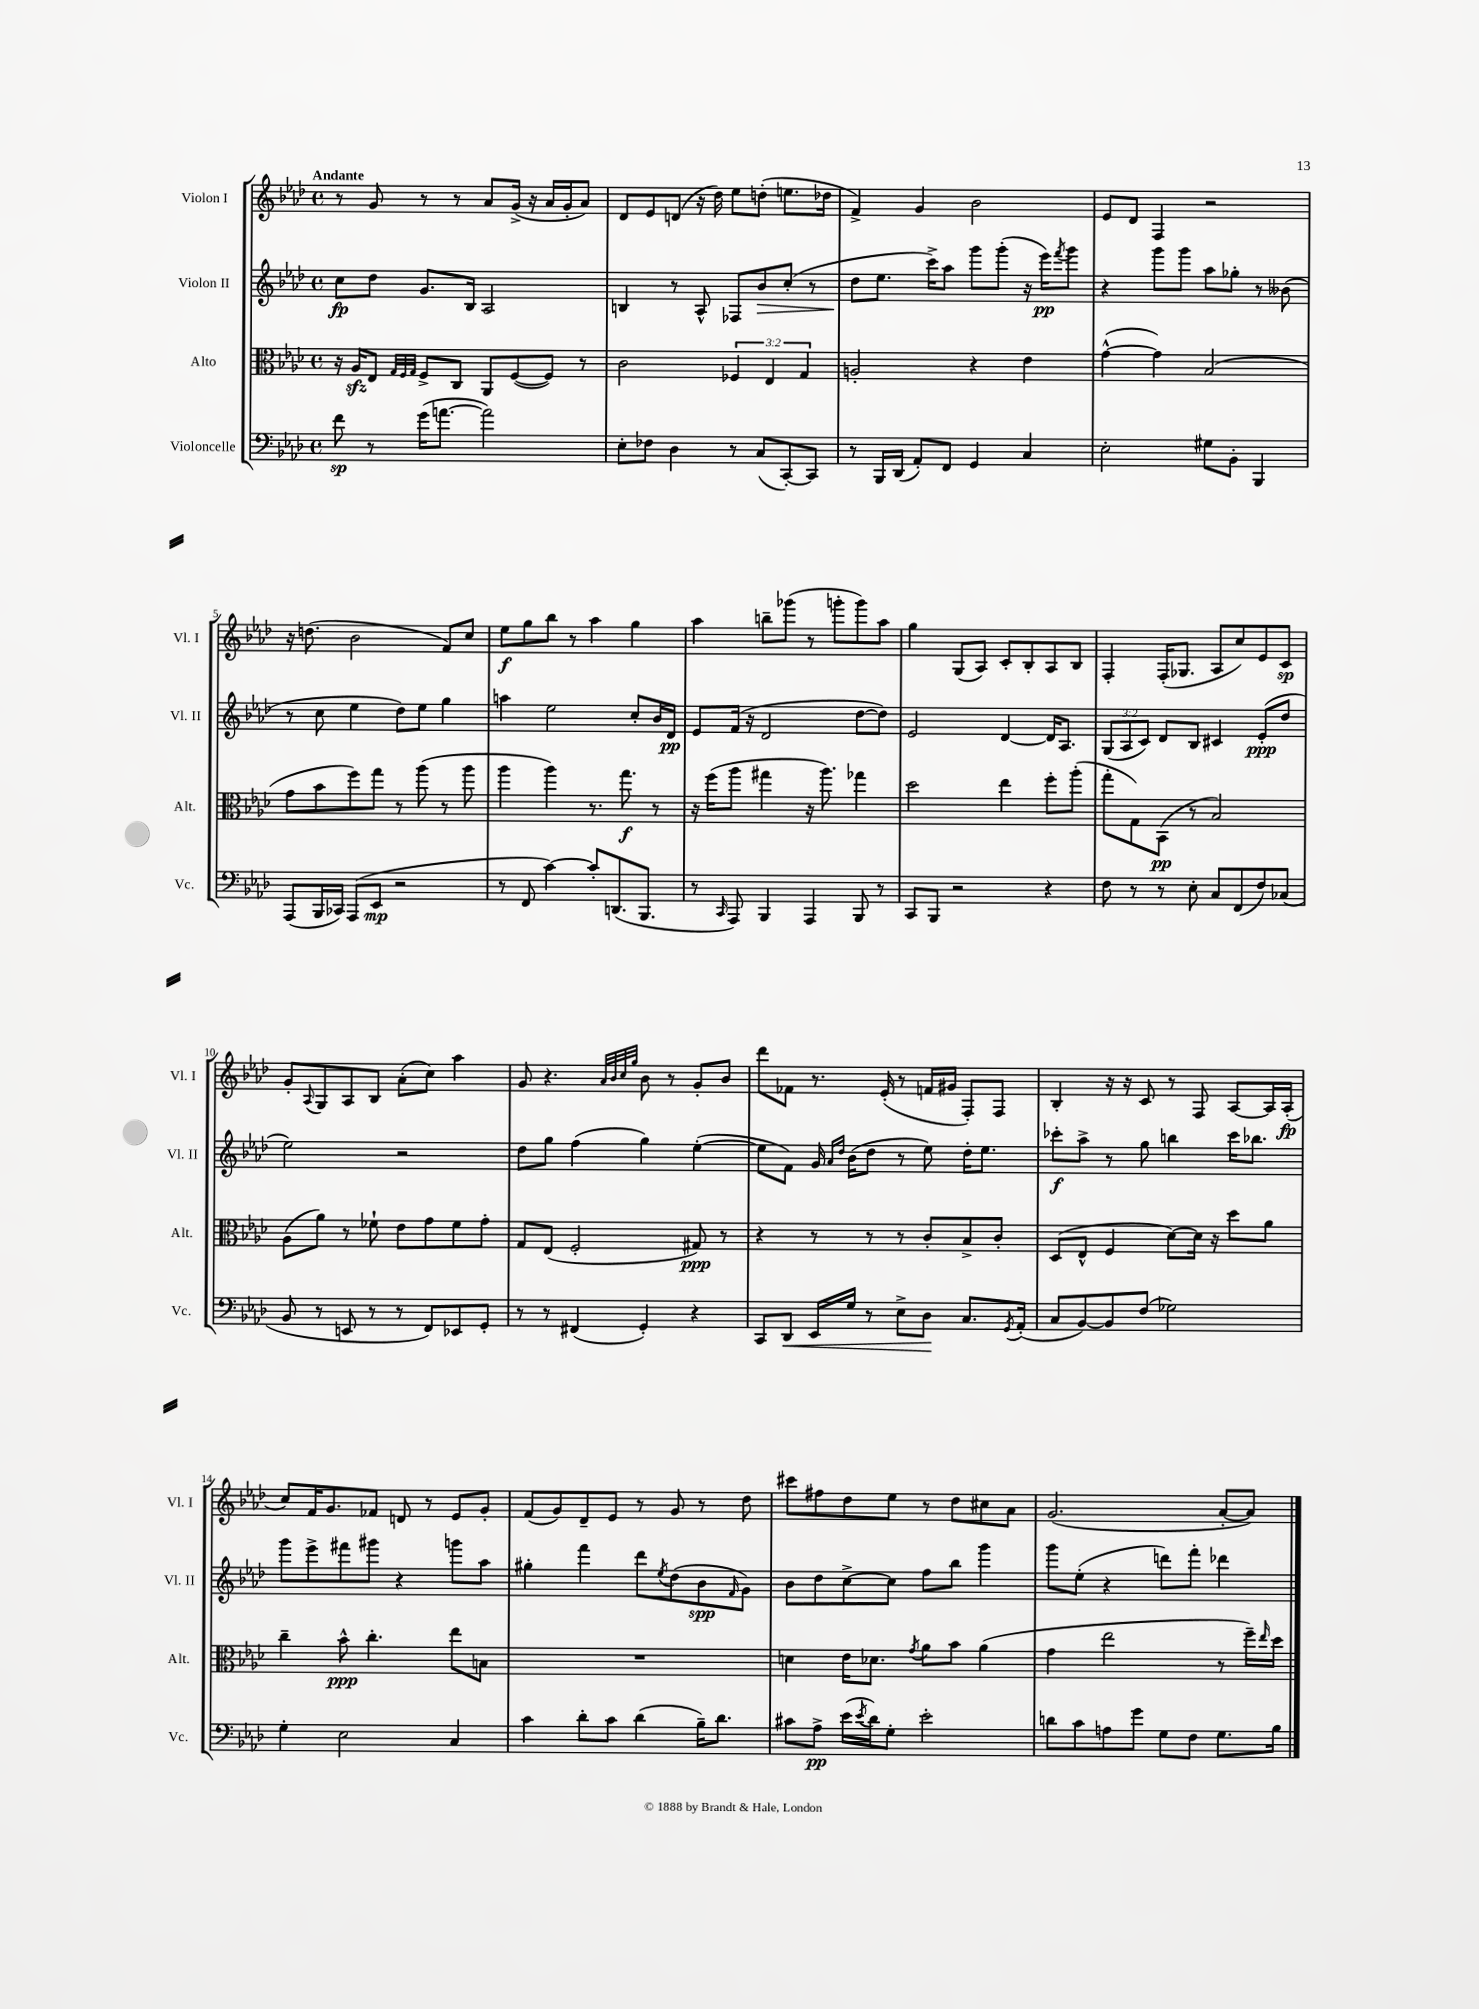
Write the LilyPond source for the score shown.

<<
\new StaffGroup <<
\new Staff = "s0" \with { instrumentName = "Violon I" shortInstrumentName = "Vl. I" } {
    \clef treble \key aes \major \defaultTimeSignature \time 4/4 \tempo "Andante"
    r8 g'8 r8 r8 aes'8 g'16->( r16 aes'16 g'16-. aes'8) |
    des'8 ees'8 d'8( r16 des''16) ees''8 d''8-.( e''8. des''16 |
    f'4->) g'4 bes'2 |
    ees'8 des'8 f4 r2 |
    r16 d''8.( bes'2 f'8) c''8 |
    ees''8\f g''8 bes''8 r8 aes''4 g''4 |
    aes''4 b''8-- ges'''8( r8 g'''8-. g'''8) aes''8 |
    g''4 g8( aes8) c'8-. bes8-. aes8 bes8 |
    f4-. f16-.( ges8. aes8 c''8) ees'8 c'8\sp |
    g'8-. \appoggiatura { aes8 } g8 aes8 bes8 aes'8-.( c''8) aes''4 |
    g'8 r4. \grace { aes'32 bes'32 c''32 g''32 } bes'8 r8 g'8-. bes'8 |
    des'''8 fes'8 r8. ees'16-.( r8 f'16 gis'16 f8-.) f8 |
    bes4-. r16 r16 c'8 r8 f8 aes8~ aes16 aes16-.\fp( |
    c''8) f'16 g'8. fes'8 d'8 r8 ees'8 g'8-. |
    f'8( g'8) des'8-- ees'8 r8 g'8 r8 des''8 |
    cis'''8 fis''8 des''8 ees''8 r8 des''8 cis''8 aes'8 |
    g'2.( aes'8~-. aes'8) \bar "|." |
}
\new Staff = "s1" \with { instrumentName = "Violon II" shortInstrumentName = "Vl. II" } {
    \clef treble \key aes \major \defaultTimeSignature \time 4/4 \override Staff.TupletNumber.text = #tuplet-number::calc-fraction-text
    c''8\fp des''8 g'8. bes16 aes2 |
    b4 r8 aes8-^ fes8 bes'8\> c''8-.( r8 |
    des''8\! ees''8. c'''16->) aes''8 g'''8 g'''8-.( r16 ees'''16\pp) \acciaccatura { f'''8 } g'''8 |
    r4 g'''8 g'''8 aes''8 ges''8-. r8 beses'8( |
    r8 c''8 ees''4 des''8) ees''8 g''4 |
    a''4 ees''2 c''8-. bes'16 des'16\pp |
    ees'8 f'16( r16 des'2 des''8~ des''8) |
    ees'2 des'4~ des'16 aes8. |
    \tuplet 3/2 { g8( aes8 c'8) } des'8 bes8 cis'4 ees'8-.\ppp( des''8 |
    ees''2) r2 |
    des''8 g''8 f''4( g''4) ees''4~-.( |
    ees''8 f'8) g'16 \grace { aes'16 des''16 } bes'16( des''8 r8 ees''8) des''16-. ees''8. |
    ces'''8-.\f aes''8-> r8 g''8 b''4 ces'''16 bes''8. |
    g'''8 ees'''8-> fis'''8 gis'''8 r4 g'''8 aes''8 |
    gis''4-. f'''4 des'''8 \acciaccatura { ees''8 } des''8( bes'8\spp \grace { f'16 } g'8) |
    bes'8 des''8 c''8~-> c''8 f''8 bes''8 g'''4 |
    g'''8 ees''8-.( r4 d'''8) f'''8-. des'''4 \bar "|." |
}
\new Staff = "s2" \with { instrumentName = "Alto" shortInstrumentName = "Alt." } {
    \clef alto \key aes \major \defaultTimeSignature \time 4/4 \override Staff.TupletNumber.text = #tuplet-number::calc-fraction-text
    r16 aes16\sfz ees8 \grace { g32 f32 g32 } f8-> c8 aes,8 f8~( f8) r8 |
    c'2 \tuplet 3/2 { fes4 ees4 g4 } |
    a2-. r4 ees'4 |
    g'4~-^( g'4) bes2( |
    g'8 bes'8 f''8) g''8 r8 aes''8( r8 aes''8 |
    aes''4 aes''4) r8. g''8.\f r8 |
    r16 f''16( aes''8 gis''4 r16 aes''8.) ges''4 |
    des''2 ees''4 f''8-. aes''8-.( |
    g''8-. g8) bes,8\pp( r8 bes2) |
    aes8( aes'8) r8 fes'8-! ees'8 g'8 fes'8 g'8-. |
    g8 ees8( f2-. gis8\ppp) r8 |
    r4 r8 r8 r8 c'8-. bes8-> c'8-. |
    des8( ees8-^ f4 des'8~) des'16 r16 des''8 aes'8 |
    c''4-- bes'8-^\ppp c''4.-. ees''8 b8 |
    R1 |
    d'4 ees'16 des'8. \acciaccatura { g'8 } aes'8 bes'8 aes'4( |
    g'4 ees''2 r8 f''16--) \grace { ees''16 } des''16 \bar "|." |
}
\new Staff = "s3" \with { instrumentName = "Violoncelle" shortInstrumentName = "Vc." } {
    \clef bass \key aes \major \defaultTimeSignature \time 4/4
    f'8\sp r8 g'16( a'8.~ a'2) |
    ees8-. fes8 des4 r8 c8( c,8~-.) c,8 |
    r8 bes,,16 des,16( aes,8-.) f,8 g,4 c4 |
    ees2-. gis8 bes,8-. bes,,4 |
    aes,,8( bes,,16 ces,16) aes,,8( ees,8\mp r2 |
    r8 f,8 c'4~) c'8-. d,8.( bes,,8. |
    r8 \grace { c,16 } aes,,8) bes,,4 aes,,4 bes,,8 r8 |
    c,8 bes,,8 r2 r4 |
    f8 r8 r8 ees8-. c8 f,8( f8) ces8( |
    bes,8 r8 e,8 r8 r8 f,8) ees,8 g,8-. |
    r8 r8 fis,4( g,4-.) r4 |
    c,8 des,8\< ees,16 g16 r8 ees8-> des8\! c8. \acciaccatura { g,8 } aes,16-.( |
    c8 bes,8~) bes,8 f8( ges2) |
    g4-. ees2 c4 |
    c'4 des'8-. c'8 des'4( bes16--) des'8. |
    cis'8 aes8->\pp ees'16( \acciaccatura { ees'8 } des'16) g8-. ees'2-. |
    d'8 c'8 a8 g'8 g8 f8 g8. bes16 \bar "|." |
}
>>
>>
